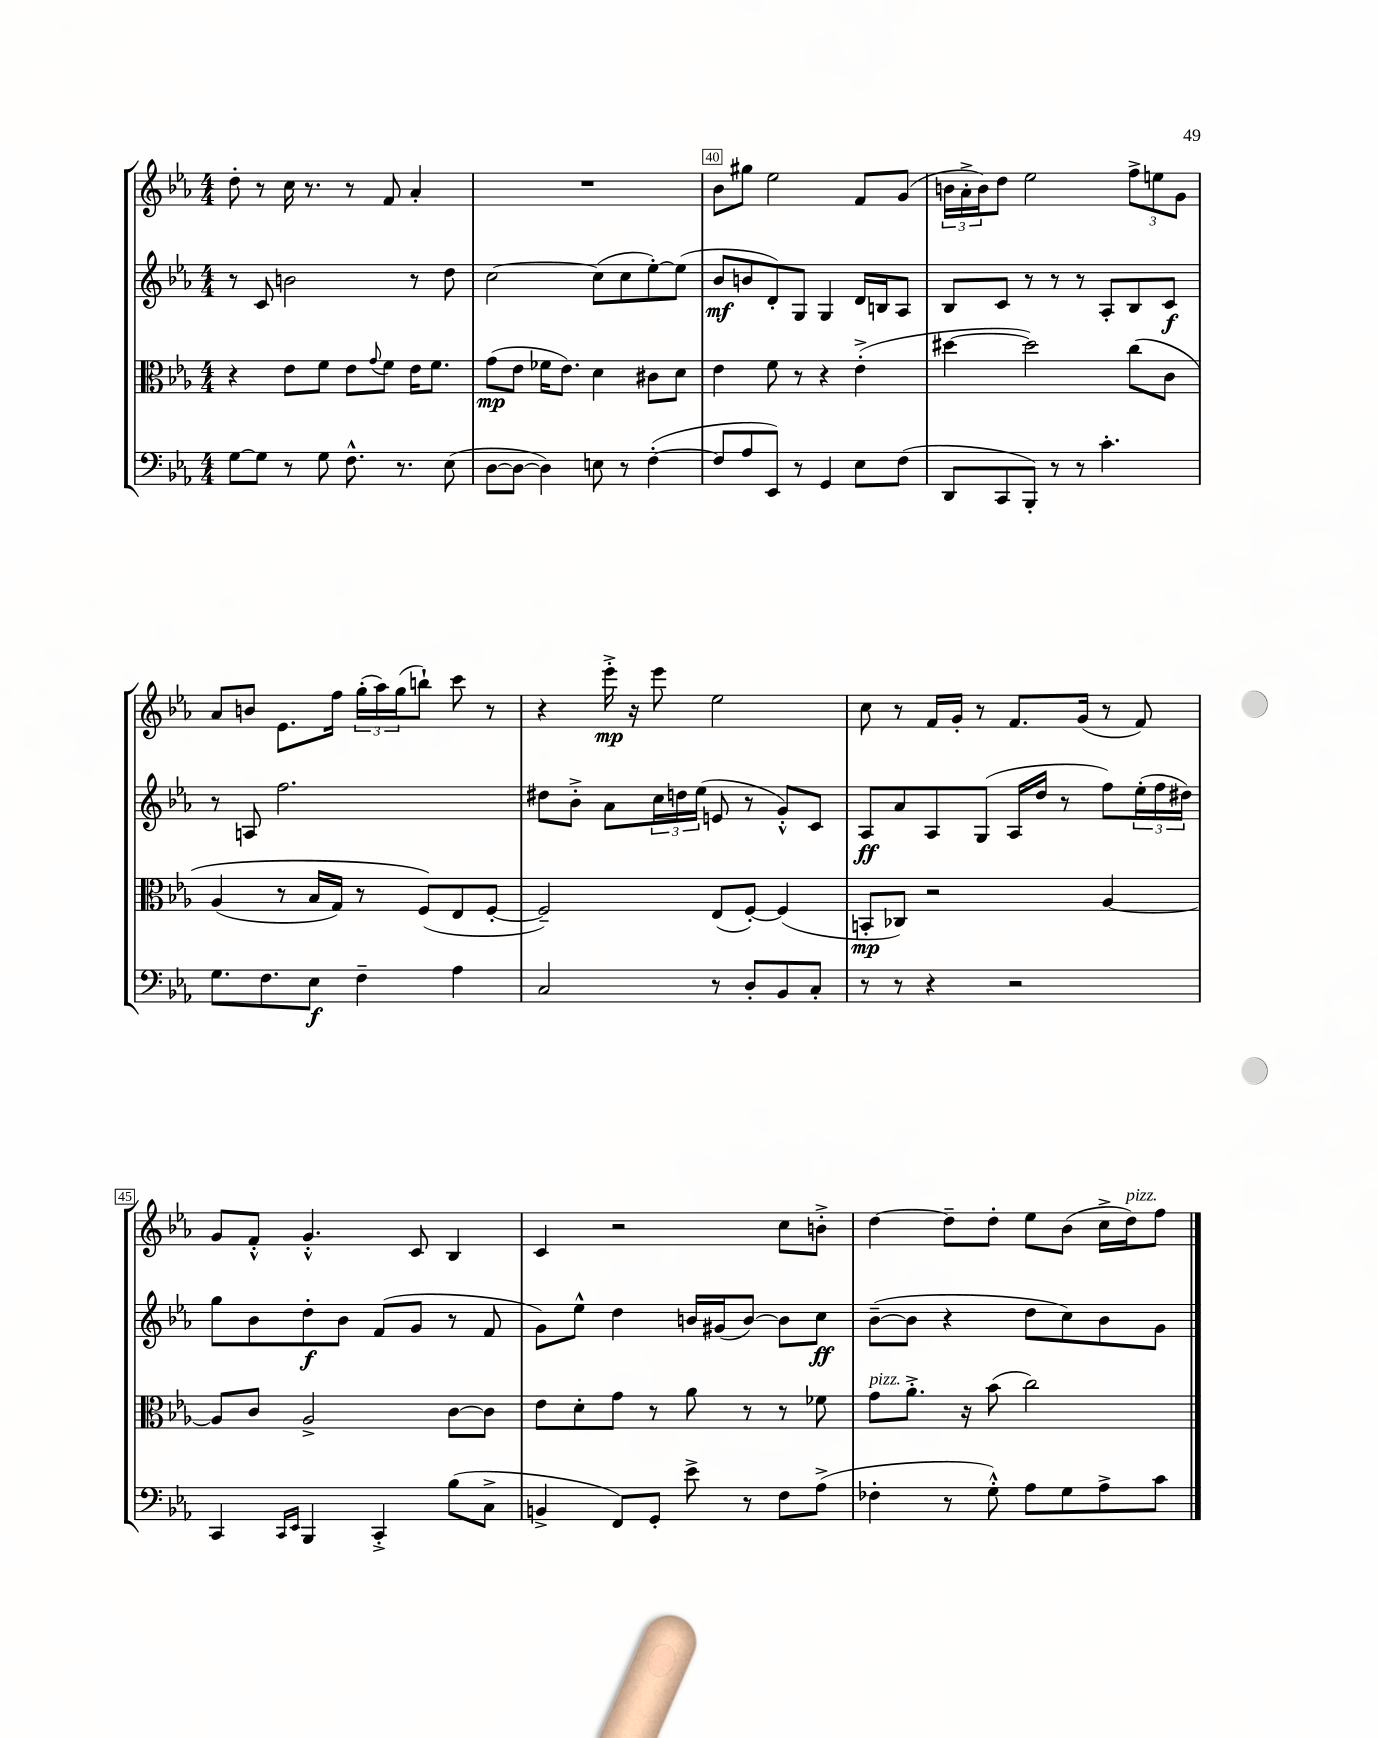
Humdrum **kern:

**kern	**dynam	**kern	**dynam	**kern	**dynam	**kern	**dynam
*part4	*part4	*part3	*part3	*part2	*part2	*part1	*part1
*staff4	*staff4	*staff3	*staff3	*staff2	*staff2	*staff1	*staff1
*clefF4	*	*clefC3	*	*clefG2	*	*clefG2	*
*k[b-e-a-]	*	*k[b-e-a-]	*	*k[b-e-a-]	*	*k[b-e-a-]	*
*M4/4	*	*M4/4	*	*M4/4	*	*M4/4	*
=38	=38	=38	=38	=38	=38	=38	=38
[8G\L	.	4r	.	8r	.	8dd'\	.
8G\J]	.	.	.	8c/	.	8r	.
8r	.	8e-\L	.	2bn\	.	16cc\	.
.	.	.	.	.	.	8.r	.
8G\	.	8f\J	.	.	.	.	.
8.F^^\	.	8e-\L	.	.	.	8r	.
.	.	8qqg/	.	.	.	.	.
.	.	8f\J	.	.	.	8f/	.
8.r	.	.	.	.	.	.	.
.	.	16e-\KL	.	8r	.	4a-'/	.
.	.	8.f\J	.	.	.	.	.
(8E-\	.	.	.	8dd\	.	.	.
=39	=39	=39	=39	=39	=39	=39	=39
[8D\L	.	(8g\L	mp	[2cc\	.	1r	.
8D\J_	.	8e-\J	.	.	.	.	.
4D\])	.	16f-X\KL	.	.	.	.	.
.	.	8.e-\J)	.	.	.	.	.
8En\	.	4d\	.	(8cc\L]	.	.	.
8r	.	.	.	8cc\	.	.	.
([4F'\	.	8c#X\L	.	[8ee-'\)	.	.	.
.	.	8d\J	.	(8ee-\J]	.	.	.
=40	=40	=40	=40	=40	=40	=40	=40
8F/L]	.	4e-\	.	8b-/L	mf	8b-\L	.
8A-/	.	.	.	8bn/	.	8gg#X\J	.
8EE-/J)	.	8f\	.	8d'/)	.	2ee-\	.
8r	.	8r	.	8G/J	.	.	.
4GG/	.	4r	.	4G/	.	.	.
8E-\L	.	(4e-'^\	.	16d/LL	.	8f/L	.
.	.	.	.	16Bn/J	.	.	.
(8F\J	.	.	.	8A-/J	.	(8g/J	.
=41	=41	=41	=41	=41	=41	=41	=41
8DD/L	.	[4dd#X\	.	8B-/L	.	24bn\LL	.
.	.	.	.	.	.	24a-'^\	.
.	.	.	.	.	.	24b\J)	.
8CC/	.	.	.	8c/J	.	8dd\J	.
8BBB-'/J)	.	2dd#\])	.	8r	.	2ee-\	.
8r	.	.	.	8r	.	.	.
8r	.	.	.	8r	.	.	.
4.c'\	.	.	.	8A-'/L	.	.	.
.	.	(8cc\L	.	8B-/	.	12ff^\L	.
.	.	.	.	.	.	12een\	.
.	.	8c\J	.	8c/J	f	.	.
.	.	.	.	.	.	12g\J	.
!!LO:LB:g=z
=42	=42	=42	=42	=42	=42	=42	=42
8.G\L	.	(4A-/	.	8r	.	8a-/L	.
.	.	.	.	8An/	.	8bn/J	.
8.F\	.	.	.	.	.	.	.
.	.	8r	.	2.ff\	.	8.e-\L	.
8E-\J	f	16B-/LL	.	.	.	.	.
.	.	16G/JJ)	.	.	.	16ff\Jk	.
4F~\	.	8r	.	.	.	(24gg'\LL	.
.	.	.	.	.	.	24aa-\)	.
.	.	.	.	.	.	(24gg\J	.
.	.	(8F/L)	.	.	.	8bbn`\J)	.
4A-\	.	8E-/	.	.	.	8ccc\	.
.	.	[8F'/J	.	.	.	8r	.
=43	=43	=43	=43	=43	=43	=43	=43
2C/	.	2F~/])	.	8dd#X\L	.	4r	.
.	.	.	.	8b-'^\J	.	.	.
.	.	.	.	8a-\L	.	16eee-'^\	mp
.	.	.	.	.	.	16r	.
.	.	.	.	24cc\L	.	8eee-\	.
.	.	.	.	24ddn\	.	.	.
.	.	.	.	(24ee-\JJ	.	.	.
8r	.	(8E-/L	.	8en/	.	2ee-\	.
8D'/L	.	[8F'/J)	.	8r	.	.	.
8BB-/	.	(4F/]	.	8g'^^/L)	.	.	.
8C'/J	.	.	.	8c/J	.	.	.
=44	=44	=44	=44	=44	=44	=44	=44
8r	.	8BBn'/L	mp	8A-/L	ff	8cc\	.
8r	.	8C-X/J)	.	8a-/	.	8r	.
4r	.	2r	.	8A-/	.	16f/LL	.
.	.	.	.	.	.	16g'/JJ	.
.	.	.	.	(8G/J	.	8r	.
2r	.	.	.	16A-/LL	.	8.f/L	.
.	.	.	.	16dd/JJ	.	.	.
.	.	.	.	8r	.	.	.
.	.	.	.	.	.	(16g/Jk	.
.	.	[4A-/	.	8ff\L)	.	8r	.
.	.	.	.	(24ee-'\L	.	8f/)	.
.	.	.	.	24ff\	.	.	.
.	.	.	.	24dd#X\JJ)	.	.	.
!!LO:LB:g=z
=45	=45	=45	=45	=45	=45	=45	=45
4CC/	.	8A-/L]	.	8gg\L	.	8g/L	.
.	.	8c/J	.	8b-\	.	8f'^^/J	.
16qqCC/LL	.	.	.	.	.	.	.
16qqEE-/JJ	.	.	.	.	.	.	.
4BBB-/	.	2A-^/	.	8dd'\	f	4.g'^^/	.
.	.	.	.	8b-\J	.	.	.
4CC'^/	.	.	.	(8f/L	.	.	.
.	.	.	.	8g/J	.	8c/	.
(8B-\L	.	[8c\L	.	8r	.	4B-/	.
8C^\J	.	8c\J]	.	8f/	.	.	.
=46	=46	=46	=46	=46	=46	=46	=46
4BBn^/	.	8e-\L	.	8g\L)	.	4c/	.
.	.	8d'\	.	8ee-^^\J	.	.	.
8FF/L)	.	8g\J	.	4dd\	.	2r	.
8GG'/J	.	8r	.	.	.	.	.
8e-^\	.	8a-\	.	16bn/LL	.	.	.
.	.	.	.	(16g#X/J	.	.	.
8r	.	8r	.	[8b/J)	.	.	.
8F\L	.	8r	.	8b\L]	.	8cc\L	.
(8A-^\J	.	8f-X\	.	8cc\J	ff	8bn'^\J	.
=47	=47	=47	=47	=47	=47	=47	=47
!	!	!LO:TX:a:i:t=pizz.	!	!	!	!	!
4F-X'\	.	8g\L	.	([8b-~\L	.	[4dd\	.
.	.	8.a-'^\J	.	8b-\J]	.	.	.
8r	.	.	.	4r	.	8dd~\L]	.
.	.	16r	.	.	.	.	.
8G'^^\)	.	(8b-\	.	.	.	8dd'\J	.
8A-\L	.	2cc\)	.	8dd\L	.	8ee-\L	.
8G\	.	.	.	8cc\)	.	(8b-\J	.
8A-^\	.	.	.	8b-\	.	16cc^\LL	.
!	!	!	!	!	!	!LO:TX:a:i:t=pizz.	!
.	.	.	.	.	.	16dd\J)	.
8c\J	.	.	.	8g\J	.	8ff\J	.
==	==	==	==	==	==	==	==
*-	*-	*-	*-	*-	*-	*-	*-
